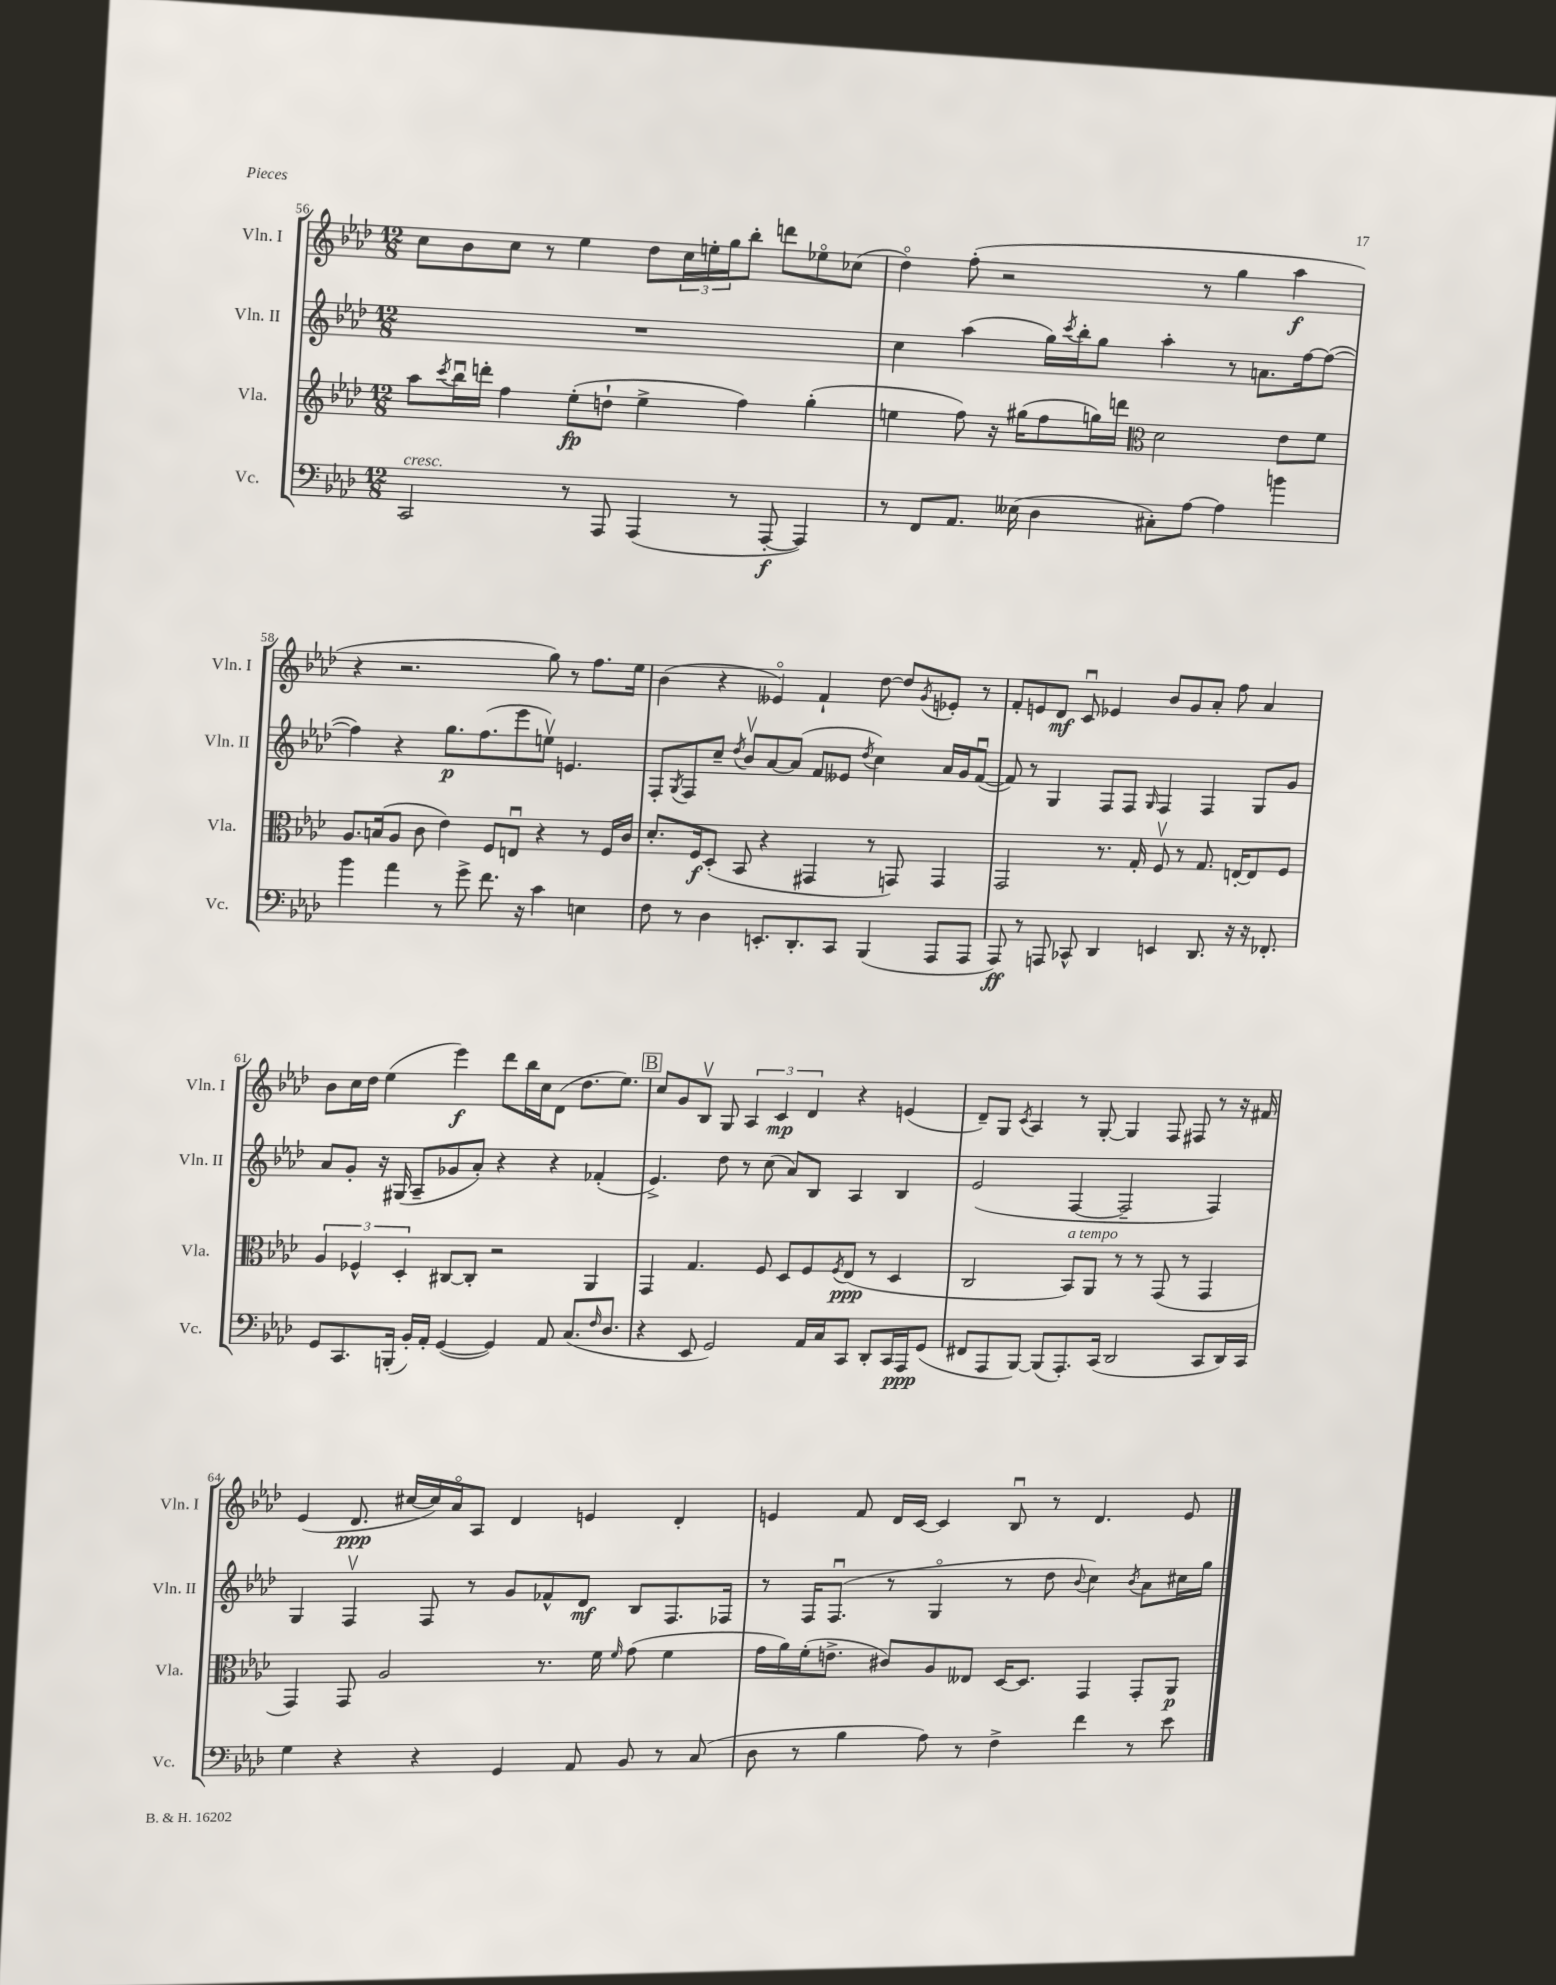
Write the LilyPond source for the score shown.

<<
\new StaffGroup <<
\new Staff = "s0" \with { instrumentName = "Vln. I" shortInstrumentName = "Vln. I" } {
    \clef treble \key aes \major \numericTimeSignature \time 12/8
    c''8 bes'8 c''8 r8 ees''4 des''8 \tuplet 3/2 { c''16 e''16-. g''16 } bes''8-. d'''8 ees''8\flageolet ces''8( |
    des''4\flageolet) f''8-.( r2 r8 g''4 aes''4\f |
    r4 r2. g''8) r8 f''8. ees''16 |
    bes'4( r4 eeses'4\flageolet) f'4-! des''8~ des''8 \acciaccatura { g'8 } ees'8-. r8 |
    f'8-. e'8 des'8\mf c'8\downbow ees'4 bes'8 g'8 aes'8-. f''8 aes'4 |
    bes'8 c''16 des''16 ees''4( ees'''4\f) des'''8 bes''16 c''16 des'8( des''8. ees''8.) |
    \mark \markup { \box "B" } c''8 g'8 bes8\upbow g8 \tuplet 3/2 { aes4 c'4\mp des'4 } r4 e'4( |
    des'8--) g8 \acciaccatura { c'8 } aes4 r8 g8~-. g4 f8 fis8 r8 r16 fis'16 |
    ees'4( des'8.\ppp cis''16~ cis''16) aes'16\flageolet aes8 des'4 e'4 des'4-. |
    e'4 f'8 des'16 c'16~ c'4 bes8\downbow r8 des'4. e'8 \bar "|." |
}
\new Staff = "s1" \with { instrumentName = "Vln. II" shortInstrumentName = "Vln. II" } {
    \clef treble \key aes \major \numericTimeSignature \time 12/8
    R1. |
    c''4 aes''4( g''16) \acciaccatura { c'''8 } bes''16-. g''8 aes''4-. r8 a'8. f''16~ f''8~( |
    f''4) r4 g''8.\p f''8.( ees'''8 e''8\upbow) e'4. |
    f8-. \acciaccatura { g8 } f8 c''8-- \acciaccatura { des''8 } bes'8\upbow aes'8~ aes'8( f'8 eeses'8 \acciaccatura { des''8 } c''4) aes'16 g'16 f'8~\downbow( |
    f'8) r8 g4 f8 f8 \grace { g16 } f4 f4 g8 g'8 |
    aes'8 g'8-. r16 gis16( aes8-- ges'8 aes'8-.) r4 r4 fes'4-.( |
    \mark \markup { \box "B" } ees'4.->) des''8 r8 c''8( aes'8) bes8 aes4 bes4 |
    ees'2( f4~ f2-- f4) |
    g4 f4\upbow f8 r8 g'8 fes'8-^ des'8\mf bes8 f8. fes16 |
    r8 f16 f8.\downbow( r8 g4\flageolet r8 des''8 \appoggiatura { bes'8 } c''4) \acciaccatura { bes'8 } aes'8 cis''16 g''16 \bar "|." |
}
\new Staff = "s2" \with { instrumentName = "Vla." shortInstrumentName = "Vla." } {
    \clef treble \key aes \major \numericTimeSignature \time 12/8
    aes''8 \acciaccatura { c'''8 } bes''16\downbow d'''16-. f''4 ees''8-.\fp( d''8-! ees''4-> f''4) g''4-.( |
    e''4 f''8) r16 gis''16( f''8 g''16) d'''16 \clef alto des'2 ees'8 f'8 |
    aes8. b16( aes8 c'8 ees'4) f8 e8\downbow r4 r8 f16 c'16 |
    des'8.-. f16\f des8-.( bes,8 r4 gis,4 r8 g,8) g,4 |
    g,2 r8. g16-. f8\upbow r8 g8. e16~-. e8 f8 |
    \tuplet 3/2 { aes4 fes4-^ des4-. } cis8~ cis8-. r2 aes,4 |
    \mark \markup { \box "B" } g,4 g4. f8 des8 f8 \acciaccatura { f8 } ees8\ppp( r8 des4 |
    c2 bes,8^\markup { \italic "a tempo" }) aes,8 r8 r8 g,8( r8 g,4 |
    g,4) g,8 aes2 r8. f'16 \grace { f'16 } g'8( f'4 |
    g'16 aes'16) f'16-.( e'8.-> cis'8) aes8 eeses8 des16~ des8. g,4 g,8-. aes,8\p \bar "|." |
}
\new Staff = "s3" \with { instrumentName = "Vc." shortInstrumentName = "Vc." } {
    \clef bass \key aes \major \numericTimeSignature \time 12/8
    c,2^\markup { \italic "cresc." } r8 aes,,8 aes,,4( r8 aes,,8~-.\f aes,,4) |
    r8 f,8 aes,8. eeses16( des4 cis8-.) aes8~ aes4 b'4 |
    bes'4 aes'4 r8 g'8-> f'8. r16 c'4 e4 |
    f8 r8 des4 e,8.-. des,8.-. c,8 bes,,4( aes,,8 aes,,8 |
    aes,,8\ff) r8 a,,8 ces,8-^ des,4 e,4 des,8. r16 r16 fes,8.-. |
    g,8 c,8. b,,16-.( bes,16-.) aes,16-. g,4~( g,4) aes,8 c8.( \grace { f16 } des8. |
    \mark \markup { \box "B" } r4 ees,8 g,2) aes,16 c16 c,8 des,8-. c,16 aes,,16\ppp g,8( |
    fis,8 aes,,8 bes,,8~) bes,,8( aes,,8.-.) c,16( des,2 c,8 des,16) c,16 |
    g4 r4 r4 g,4 aes,8 bes,8 r8 c8( |
    des8 r8 bes4 aes8) r8 f4-> f'4 r8 ees'8 \bar "|." |
}
>>
>>
\layout { \context { \Score currentBarNumber = #56 } }
